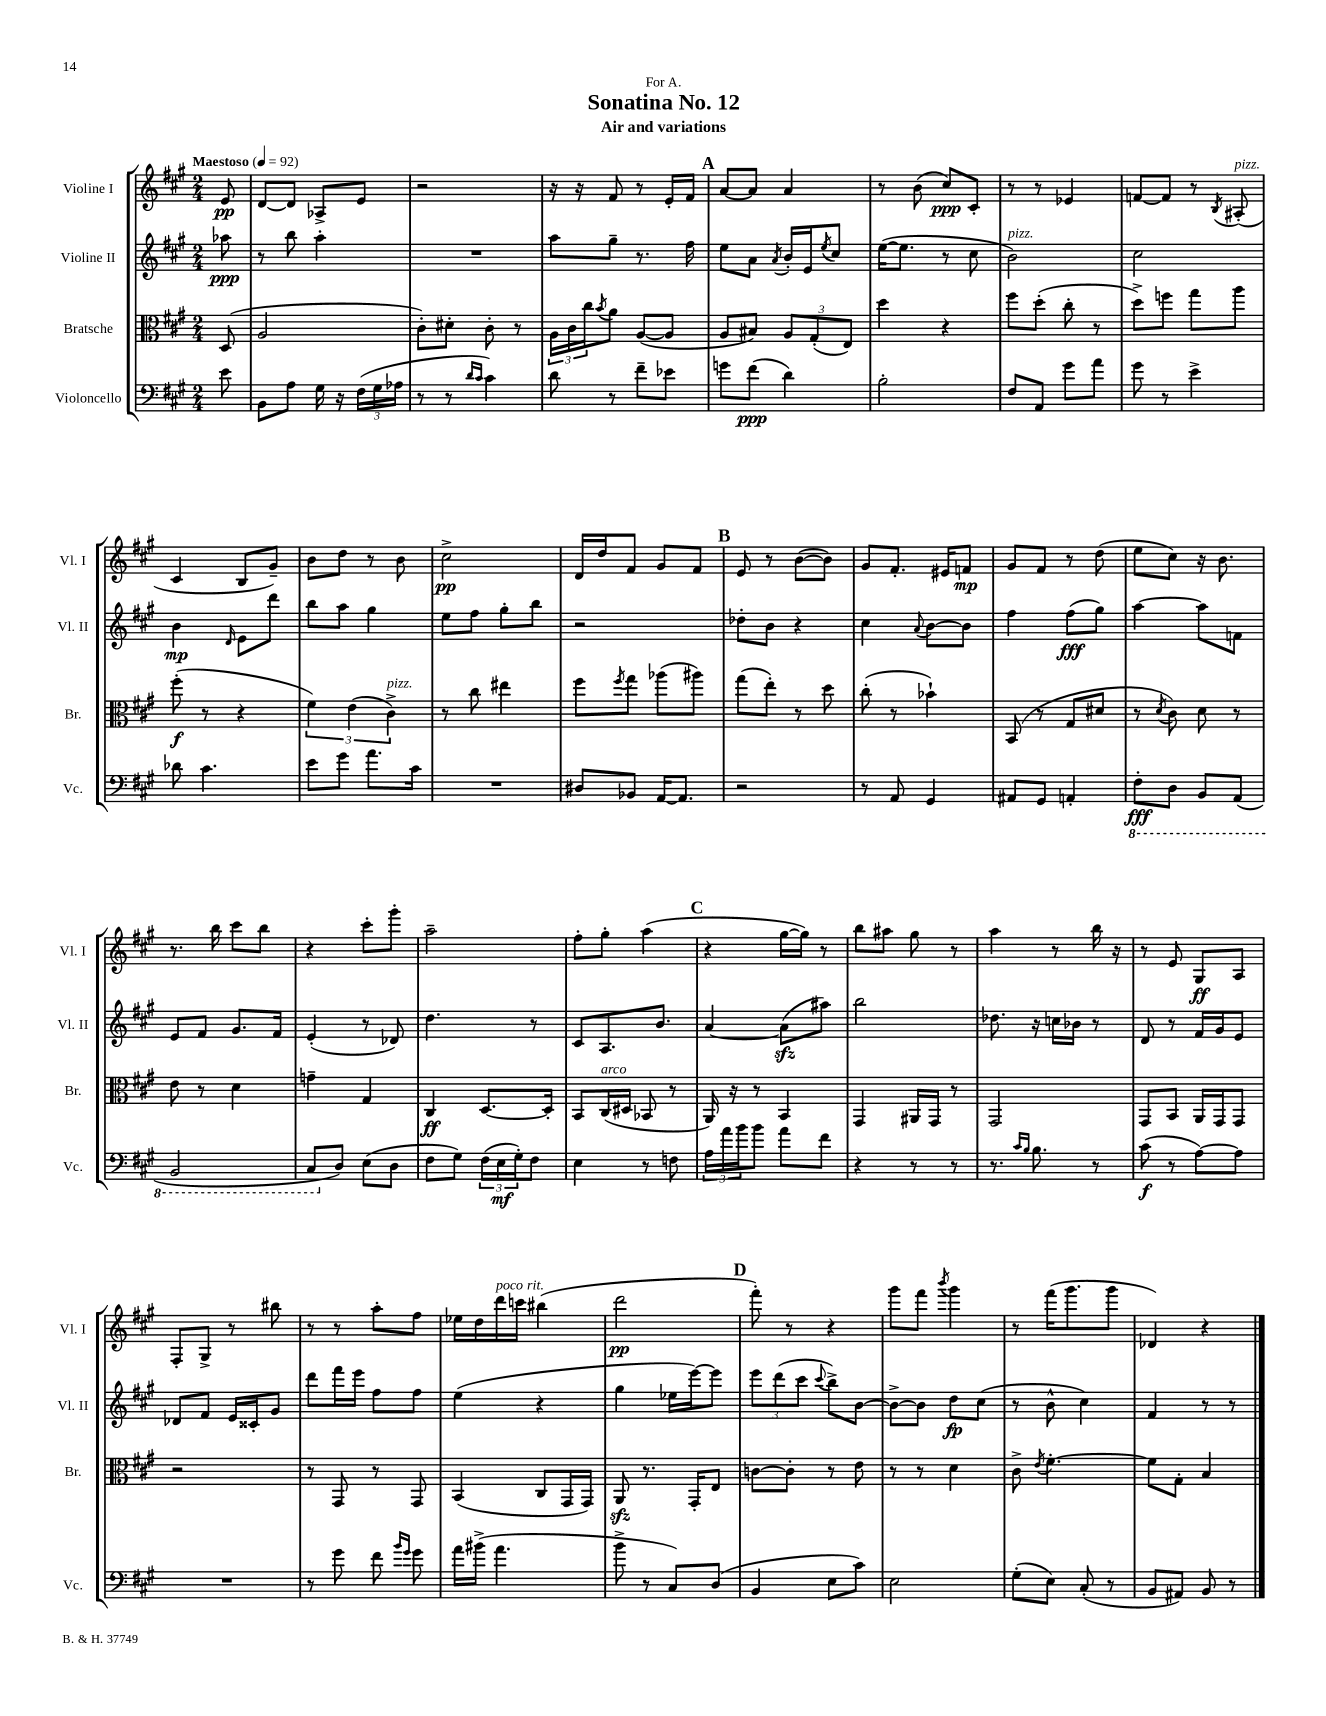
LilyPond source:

\header { title = "Sonatina No. 12" subtitle = "Air and variations" dedication = "For A." }
<<
\new StaffGroup <<
\new Staff = "s0" \with { instrumentName = "Violine I" shortInstrumentName = "Vl. I" } {
    \clef treble \key a \major \numericTimeSignature \time 2/4 \partial 8 \tempo "Maestoso" 4 = 92
    e'8\pp |
    d'8~ d'8 aes8-> e'8 |
    r2 |
    r16 r16 fis'8 r8 e'16-. fis'16 |
    \mark \markup { \bold "A" } a'8~ a'8 a'4 |
    r8 b'8( cis''8\ppp) cis'8-. |
    r8 r8 ees'4 |
    f'8~ f'8 r8 \acciaccatura { b8 } ais8-.^\markup { \italic "pizz." }( |
    cis'4 b8 gis'8--) |
    b'8 d''8 r8 b'8 |
    cis''2->\pp |
    d'16 d''16 fis'8 gis'8 fis'8 |
    \mark \markup { \bold "B" } e'8 r8 b'8~( b'8) |
    gis'8 fis'8.-. eis'16 f'8\mp |
    gis'8 fis'8 r8 d''8( |
    e''8 cis''8) r16 b'8. |
    r8. b''16 cis'''8 b''8 |
    r4 cis'''8-. gis'''8-. |
    a''2-- |
    fis''8-. gis''8-. a''4( |
    \mark \markup { \bold "C" } r4 gis''16~ gis''16) r8 |
    b''8 ais''8 gis''8 r8 |
    a''4 r8 b''16 r16 |
    r8 e'8 gis8\ff a8 |
    fis8-. gis8-> r8 bis''8 |
    r8 r8 a''8-. fis''8 |
    ees''16 d''16 d'''16^\markup { \italic "poco rit." } c'''16 bis''4( |
    d'''2\pp |
    \mark \markup { \bold "D" } fis'''8-.) r8 r4 |
    gis'''8 fis'''8 \acciaccatura { b'''8 } gis'''4 |
    r8 fis'''16( gis'''8. gis'''8 |
    des'4) r4 \bar "|." |
}
\new Staff = "s1" \with { instrumentName = "Violine II" shortInstrumentName = "Vl. II" } {
    \clef treble \key a \major \numericTimeSignature \time 2/4 \partial 8
    aes''8\ppp |
    r8 b''8 a''4-. |
    R2 |
    a''8 gis''8-- r8. fis''16 |
    \mark \markup { \bold "A" } e''8 a'8 \acciaccatura { a'8 } b'16-. e'16 \acciaccatura { e''8 } cis''8 |
    e''16~( e''8. r8 cis''8 |
    b'2^\markup { \italic "pizz." }) |
    cis''2 |
    b'4\mp \grace { d'16 } e'8 d'''8 |
    b''8 a''8 gis''4 |
    e''8 fis''8 gis''8-. b''8 |
    r2 |
    \mark \markup { \bold "B" } des''8-. b'8 r4 |
    cis''4 \appoggiatura { a'8 } b'8~ b'8 |
    fis''4 fis''8\fff( gis''8) |
    a''4~ a''8 f'8 |
    e'8 fis'8 gis'8. fis'16 |
    e'4-.( r8 des'8) |
    d''4. r8 |
    cis'8 a8. b'8. |
    \mark \markup { \bold "C" } a'4~ a'8\sfz( ais''8) |
    b''2 |
    des''8. r16 c''16 bes'16 r8 |
    d'8 r8 fis'16 gis'16 e'8 |
    des'8 fis'8 e'16 cisis'16-. gis'8 |
    d'''8 fis'''16 e'''16 fis''8 fis''8 |
    e''4( r4 |
    gis''4 ees''16 e'''16~) e'''8 |
    \mark \markup { \bold "D" } \tuplet 3/2 { e'''8 d'''8( cis'''8 } \appoggiatura { cis'''8 } b''8->) b'8~ |
    b'8~-> b'8 d''8\fp cis''8( |
    r8 b'8-^ cis''4) |
    fis'4 r8 r8 \bar "|." |
}
\new Staff = "s2" \with { instrumentName = "Bratsche" shortInstrumentName = "Br." } {
    \clef alto \key a \major \numericTimeSignature \time 2/4 \partial 8
    d8( |
    a2 |
    cis'8-.) dis'8-. cis'8-. r8 |
    \tuplet 3/2 { a16 cis'16 cis''16 } \acciaccatura { b'8 } a'8 a8~( a8 |
    \mark \markup { \bold "A" } a8 bis8) \tuplet 3/2 { a8 gis8-.( e8) } |
    d''4 r4 |
    fis''8 d''8-.( cis''8-. r8 |
    d''8->) f''8 gis''8 a''8 |
    fis''8-.\f( r8 r4 |
    \tuplet 3/2 { fis'4) e'4( cis'4->^\markup { \italic "pizz." }) } |
    r8 cis''8 eis''4 |
    fis''8 \acciaccatura { fis''8 } gis''8 aes''8( ais''8) |
    \mark \markup { \bold "B" } gis''8( e''8-.) r8 d''8 |
    cis''8-.( r8 bes'4-!) |
    b,8( r8 gis8 dis'8 |
    r8 \acciaccatura { d'8 } cis'8) d'8 r8 |
    e'8 r8 d'4 |
    g'4-- gis4 |
    cis4\ff d8.~ d16-. |
    b,8 cis16^\markup { \italic "arco" }( dis16 bes,8 r8 |
    \mark \markup { \bold "C" } a,16) r16 r8 b,4 |
    gis,4 ais,16 gis,16 r8 |
    gis,2 |
    gis,8 b,8 a,16 gis,16 gis,8 |
    r2 |
    r8 gis,8 r8 gis,8 |
    b,4( cis8 gis,16 gis,16) |
    a,8\sfz r8. gis,16-. e8 |
    \mark \markup { \bold "D" } c'8~ c'8-. r8 e'8 |
    r8 r8 d'4 |
    cis'8-> \acciaccatura { e'8 } fis'4.~-. |
    fis'8 gis8-. b4 \bar "|." |
}
\new Staff = "s3" \with { instrumentName = "Violoncello" shortInstrumentName = "Vc." } {
    \clef bass \key a \major \numericTimeSignature \time 2/4 \partial 8
    e'8 |
    b,8 a8 gis16 r16 \tuplet 3/2 { fis16( gis16 aes16 } |
    r8 r8 \grace { d'16 cis'16 } cis'4) |
    d'8 r8 fis'8-- ees'8 |
    \mark \markup { \bold "A" } g'8 fis'8\ppp( d'4) |
    b2-. |
    fis8 a,8 gis'8 a'8 |
    gis'8 r8 e'4-> |
    des'8 cis'4. |
    e'8 gis'8 a'8. cis'16 |
    R2 |
    dis8 bes,8 a,16~ a,8. |
    \mark \markup { \bold "B" } r2 |
    r8 a,8 gis,4 |
    ais,8 gis,8 a,4-. |
    \ottava #-1 fis,8-.\fff d,8 b,,8 a,,8( |
    b,,2 |
    cis,8 \ottava #0 d8) e8( d8 |
    fis8 gis8) \tuplet 3/2 { fis16( e16\mf gis16-.) } fis8 |
    e4 r8 f8 |
    \mark \markup { \bold "C" } \tuplet 3/2 { a16 a'16 b'16 } b'8 a'8 fis'8 |
    r4 r8 r8 |
    r8. \grace { cis'16 b16 } b8. r8 |
    cis'8\f( r8 a8~) a8 |
    R2 |
    r8 gis'8 fis'8 \grace { b'16 gis'16 } gis'8 |
    a'16 bis'16->( a'4. |
    b'8-> r8 cis8) d8( |
    \mark \markup { \bold "D" } b,4 e8 cis'8) |
    e2 |
    gis8-.( e8) cis8-.( r8 |
    b,8 ais,8) b,8 r8 \bar "|." |
}
>>
>>
\layout { \context { \Score \remove "Bar_number_engraver" } }
